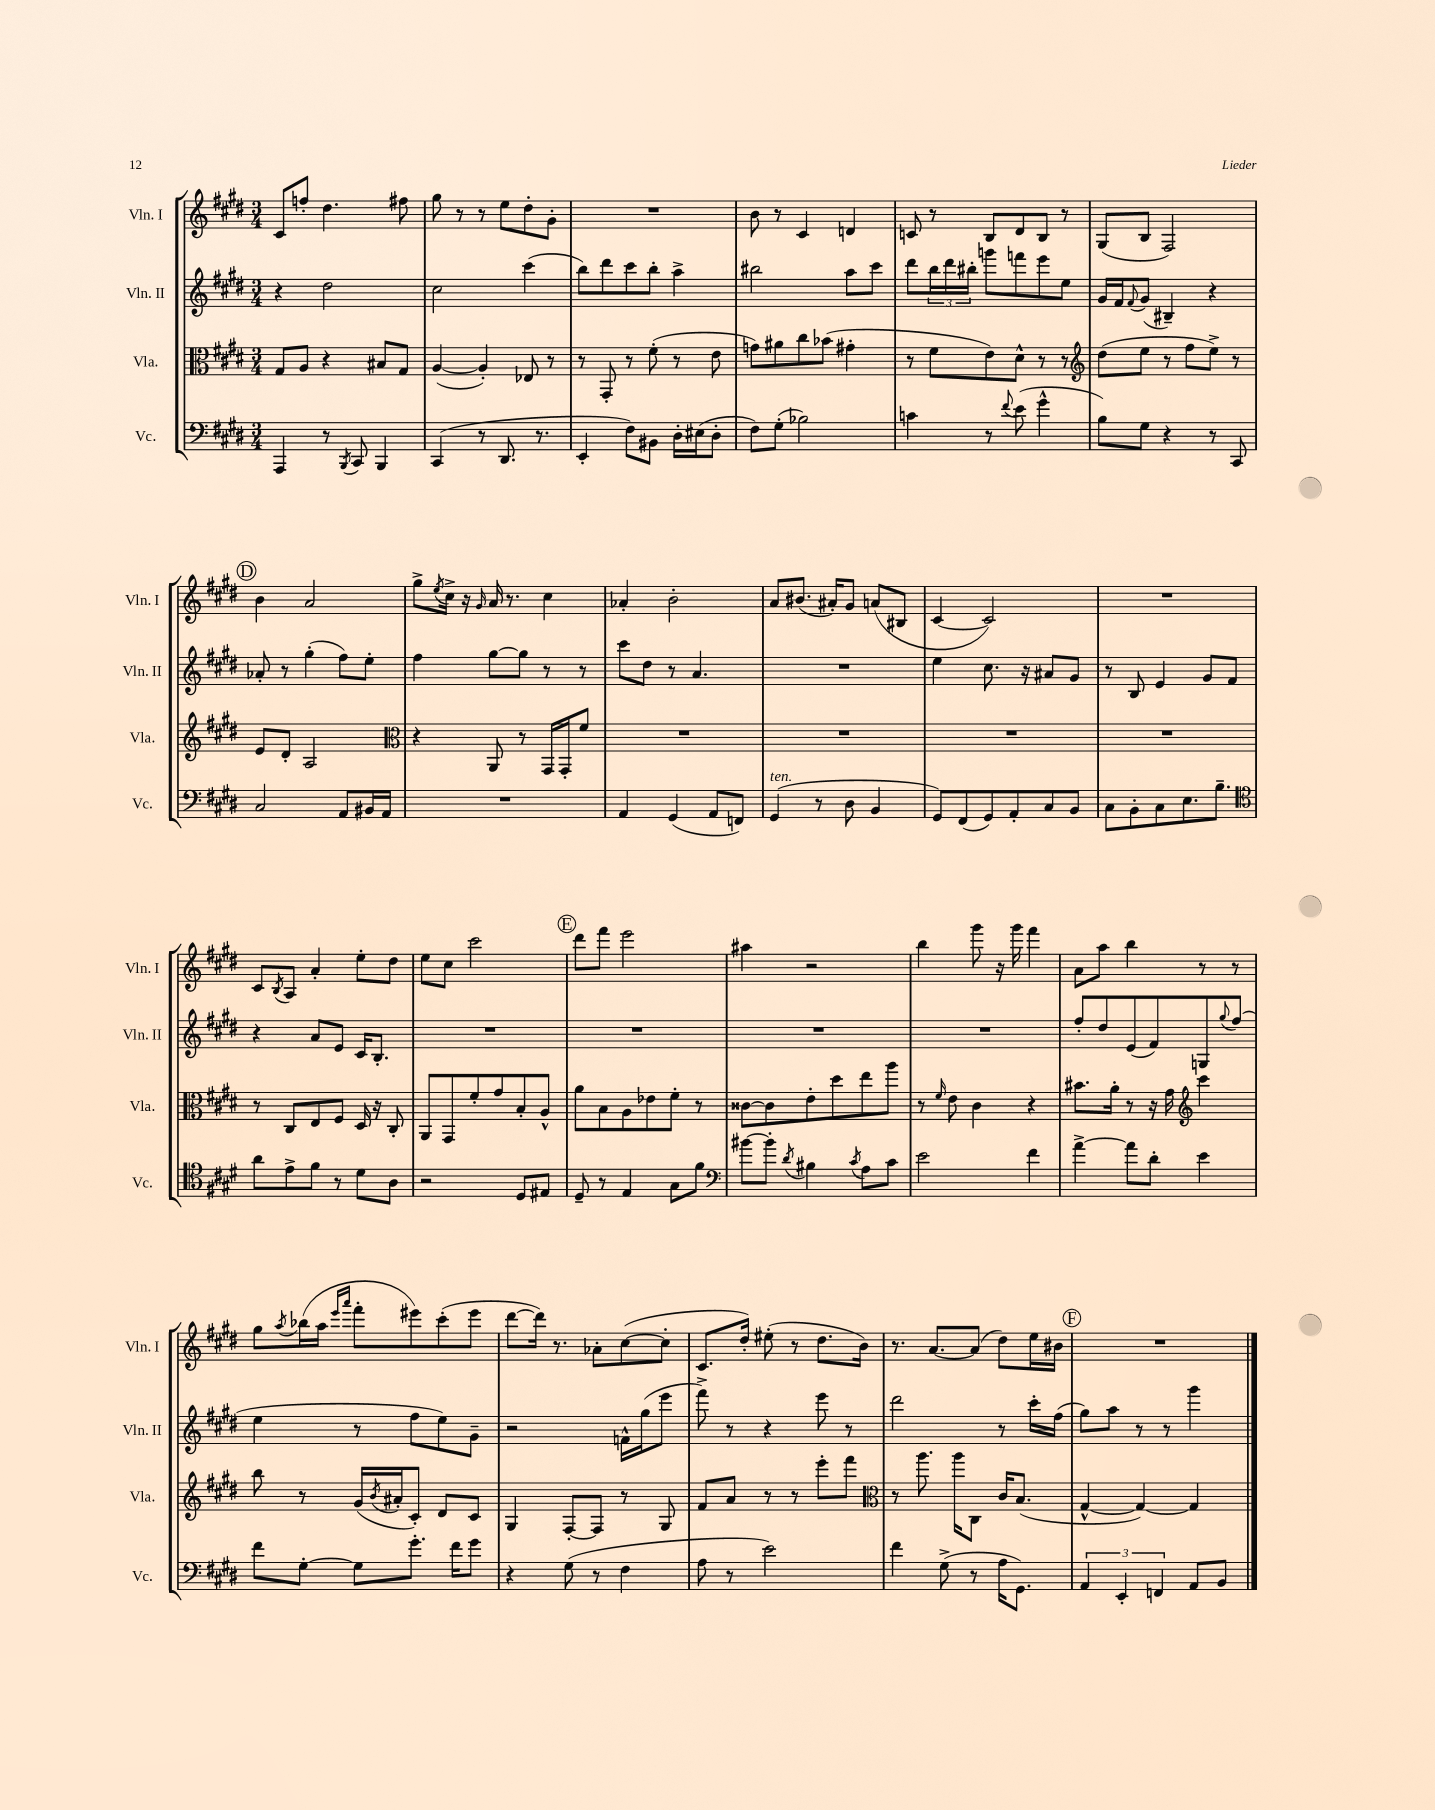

**kern	**kern	**kern	**kern
*part4	*part3	*part2	*part1
*staff4	*staff3	*staff2	*staff1
*I"Vc.	*I"Vla.	*I"Vln. II	*I"Vln. I
*I'Vc.	*I'Vla.	*I'Vln. II	*I'Vln. I
*clefF4	*clefC3	*clefG2	*clefG2
*k[f#c#g#d#]	*k[f#c#g#d#]	*k[f#c#g#d#]	*k[f#c#g#d#]
*M3/4	*M3/4	*M3/4	*M3/4
=23	=23	=23	=23
4AAA/	8G#/L	4r	8c#/L
.	8A/J	.	8ffn'/J
8r	4r	2dd#\	4.dd#\
8qBBB/	.	.	.
8CC#/	.	.	.
4BBB/	8B#X/L	.	.
.	8G#/J	.	8ff#X\
=24	=24	=24	=24
(4CC#/	([4A/	2cc#\	8gg#\
.	.	.	8r
8r	4A'/])	.	8r
8.DD#/	.	.	8ee\L
.	8E-X/	(4ccc#\	8dd#'\
8.r	.	.	.
.	8r	.	8g#'\J
=25	=25	=25	=25
4EE'/	8r	8bb\L)	2.r
.	8GG#'/	8ddd#\	.
8F#\L)	8r	8ccc#\	.
8BB#X\J	(8f#'\	8bb'\J	.
16D#'\LL	8r	4aa^\	.
(16E#X\J	.	.	.
8D#'\J	8e\	.	.
=26	=26	=26	=26
8F#\L)	8gn\L)	2bb#X\	8b\
(8G#'\J	8a#X\	.	8r
2B-X\)	8cc#\	.	4c#/
.	(8b-X\J	.	.
.	4g#X'\	8aa\L	4dn/
.	.	8ccc#\J	.
=27	=27	=27	=27
4cn\	8r	8ddd#\L	8cn/
.	8f#\L	24bb\L	8r
.	.	24ddd#\	.
.	.	24bb#X'\JJ	.
8r	8e\)	8gggn\L	8B/L
8qqf#/	.	.	.
(8e\	8d#^^\J	8fffn\	8d#/
4g#^^\	8r	8eee\	8B/J
.	8r	8ee\J	8r
=28	=28	=28	=28
*	*clefG2	*	*
8B\L)	(8dd#\L	16g#/LL	(8G#/L
.	.	16f#/J	.
.	.	8qqf#/	.
8G#\J	8ee\J	(8g#/J	8B/J
4r	8r	4B#X~/)	2F#/)
.	8ff#\L	.	.
8r	8ee^\J)	4r	.
8CC#/	8r	.	.
!!LO:LB:g=z
!!LO:REH:place=s1:t=D
=29	=29	=29	=29
2C#/	8e/L	8a-X'/	4b\
.	8d#'/J	8r	.
.	2A/	(4gg#'\	2a/
8AA/L	.	8ff#\L)	.
16BB#X/L	.	8ee'\J	.
16AA/JJ	.	.	.
=30	=30	=30	=30
*	*clefC3	*	*
2.r	4r	4ff#\	8gg#^\L
.	.	.	8qee/
.	.	.	16cc#^\Jk
.	.	.	16r
.	.	.	16qqg#/
.	8AA/	[8gg#\L	16a/
.	.	.	8.r
.	8r	8gg#\J]	.
.	16GG#/LL	8r	4cc#\
.	16GG#'/J	.	.
.	8f#/J	8r	.
=31	=31	=31	=31
4AA/	2.r	8ccc#\L	4a-X'/
.	.	8dd#\J	.
(4GG#/	.	8r	2b'\
.	.	4.a/	.
8AA/L	.	.	.
8FFn/J)	.	.	.
=32	=32	=32	=32
!LO:TX:a:i:t=ten.	!	!	!
(4GG#/	2.r	2.r	8a/L
.	.	.	(8.b#X/J
8r	.	.	.
.	.	.	16a#X'/KL)
8D#\	.	.	8g#/J
4BB/	.	.	(8an/L
.	.	.	8B#X/J
=33	=33	=33	=33
8GG#/L)	2.r	4ee\	[4c#/
(8FF#/	.	.	.
8GG#/)	.	8.cc#\	2c#/])
8AA'/	.	.	.
.	.	16r	.
8C#/	.	8a#X/L	.
8BB/J	.	8g#/J	.
=34	=34	=34	=34
8C#\L	2.r	8r	2.r
8BB'\	.	8B/	.
8C#\	.	4e/	.
8.E\	.	.	.
.	.	8g#/L	.
8.B~\J	.	.	.
.	.	8f#/J	.
!!LO:LB:g=z
=35	=35	=35	=35
*clefC4	*	*	*
8a\L	8r	4r	8c#/L
.	.	.	8qB/
8e^\	8C#/L	.	8A/J
8f#\J	8E/	8a/L	4a'/
8r	8F#/J	8e/J	.
8d#\L	16D#/	16c#/KL	8ee'\L
.	16r	8.B'/J	.
8A\J	8C#'/	.	8dd#\J
=36	=36	=36	=36
2r	8AA/L	2.r	8ee\L
.	8GG#/	.	8cc#\J
.	8f#'/	.	2ccc#\
.	8g#/	.	.
8D#/L	8B'/	.	.
8E#X/J	8A^^/J	.	.
!!LO:REH:place=s1:t=E
=37	=37	=37	=37
8D#~/	8a\L	2.r	8ddd#\L
8r	8B\	.	8fff#\J
4E/	8A\	.	2eee\
.	8e-X\	.	.
8G#\L	8f#'\J	.	.
8f#\J	8r	.	.
=38	=38	=38	=38
*clefF4	*	*	*
[8b#X\L	[8c##X\L	2.r	4aa#X\
8b#'\J]	8c##\]	.	.
8qd#/	.	.	.
4B#X\	8e'\	.	2r
.	8dd#\	.	.
8qc#/	.	.	.
8A\L	8ee\	.	.
8c#\J	8aa\J	.	.
=39	=39	=39	=39
2e\	8r	2.r	4bb\
.	16qqf#/	.	.
.	8e\	.	.
.	4c#\	.	8ggg#\
.	.	.	16r
.	.	.	16ggg#\
4f#\	4r	.	4fff#\
=40	=40	=40	=40
[4a^\	8.b#X\L	8ff#'/L	8a\L
.	.	8dd#/	8aa\J
.	16a'\Jk	.	.
8a\L]	8r	(8e/	4bb\
8d#'\J	16r	8f#/)	.
.	16g#\	.	.
*	*clefG2	*	*
4e\	4ccc#\	8Gn/	8r
.	.	8qqgg#/	.
.	.	(8ff#/J	8r
!!LO:LB:g=z
=41	=41	=41	=41
8f#\L	8bb\	4ee\	8gg#\L
.	.	.	8qaa/
[8G#'\J	8r	.	(16bb-X\L
.	.	.	16aa\JJ
.	.	.	16qqeee/LL
.	.	.	16qqaaa/JJ
8G#\L]	(16g#/LL	8r	8fff#'\L
.	8qb/	.	.
.	16a#X'/J	.	.
8.g#'\J	8c#'/J)	8ff#\L	8eee#X\)
.	8d#/L	8ee\)	(8ccc#'\
16f#\KL	.	.	.
8g#\J	8c#/J	8g#~\J	8eee#\J
=42	=42	=42	=42
4r	4G#/	2r	[8ddd#\L
.	.	.	16ddd#\Jk])
.	.	.	8.r
(8G#\	[8F#'/L	.	.
8r	8F#/J]	.	8a-X'\L
4F#\	8r	16fn^^\LL	([8cc#\
.	.	(16gg#\J	.
.	8G#/	8eee\J	8cc#'\J]
=43	=43	=43	=43
8A\	8f#/L	8fff#^\)	8.c#/L
8r	8a/J	8r	.
.	.	.	16dd#'/Jk)
2e\)	8r	4r	(8ee#X'\
.	8r	.	8r
.	8eee'\L	8eee\	8.dd#\L
.	8fff#\J	8r	.
.	.	.	16b\Jk)
=44	=44	=44	=44
*	*clefC3	*	*
4f#\	8r	2ddd#\	8.r
.	8.aa\	.	.
.	.	.	[8.a/L
(8G#^\	.	.	.
.	16aa\KL	.	.
8r	8C#\J	.	(8a/J]
16A\KL	16c#/KL	8r	8dd#\L)
8.GG#\J)	(8.B/J	.	.
.	.	16ccc#'\LL	16ee\L
.	.	(16ff#\JJ	16b#X\JJ
!!LO:REH:place=s1:t=F
=45	=45	=45	=45
6AA/	[4G#^^/	8gg#\L)	2.r
.	.	8aa\J	.
6EE'/	.	.	.
.	4G#/_)	8r	.
6FFn/	.	.	.
.	.	8r	.
8AA/L	4G#/]	4ggg#\	.
8BB/J	.	.	.
==	==	==	==
*-	*-	*-	*-
